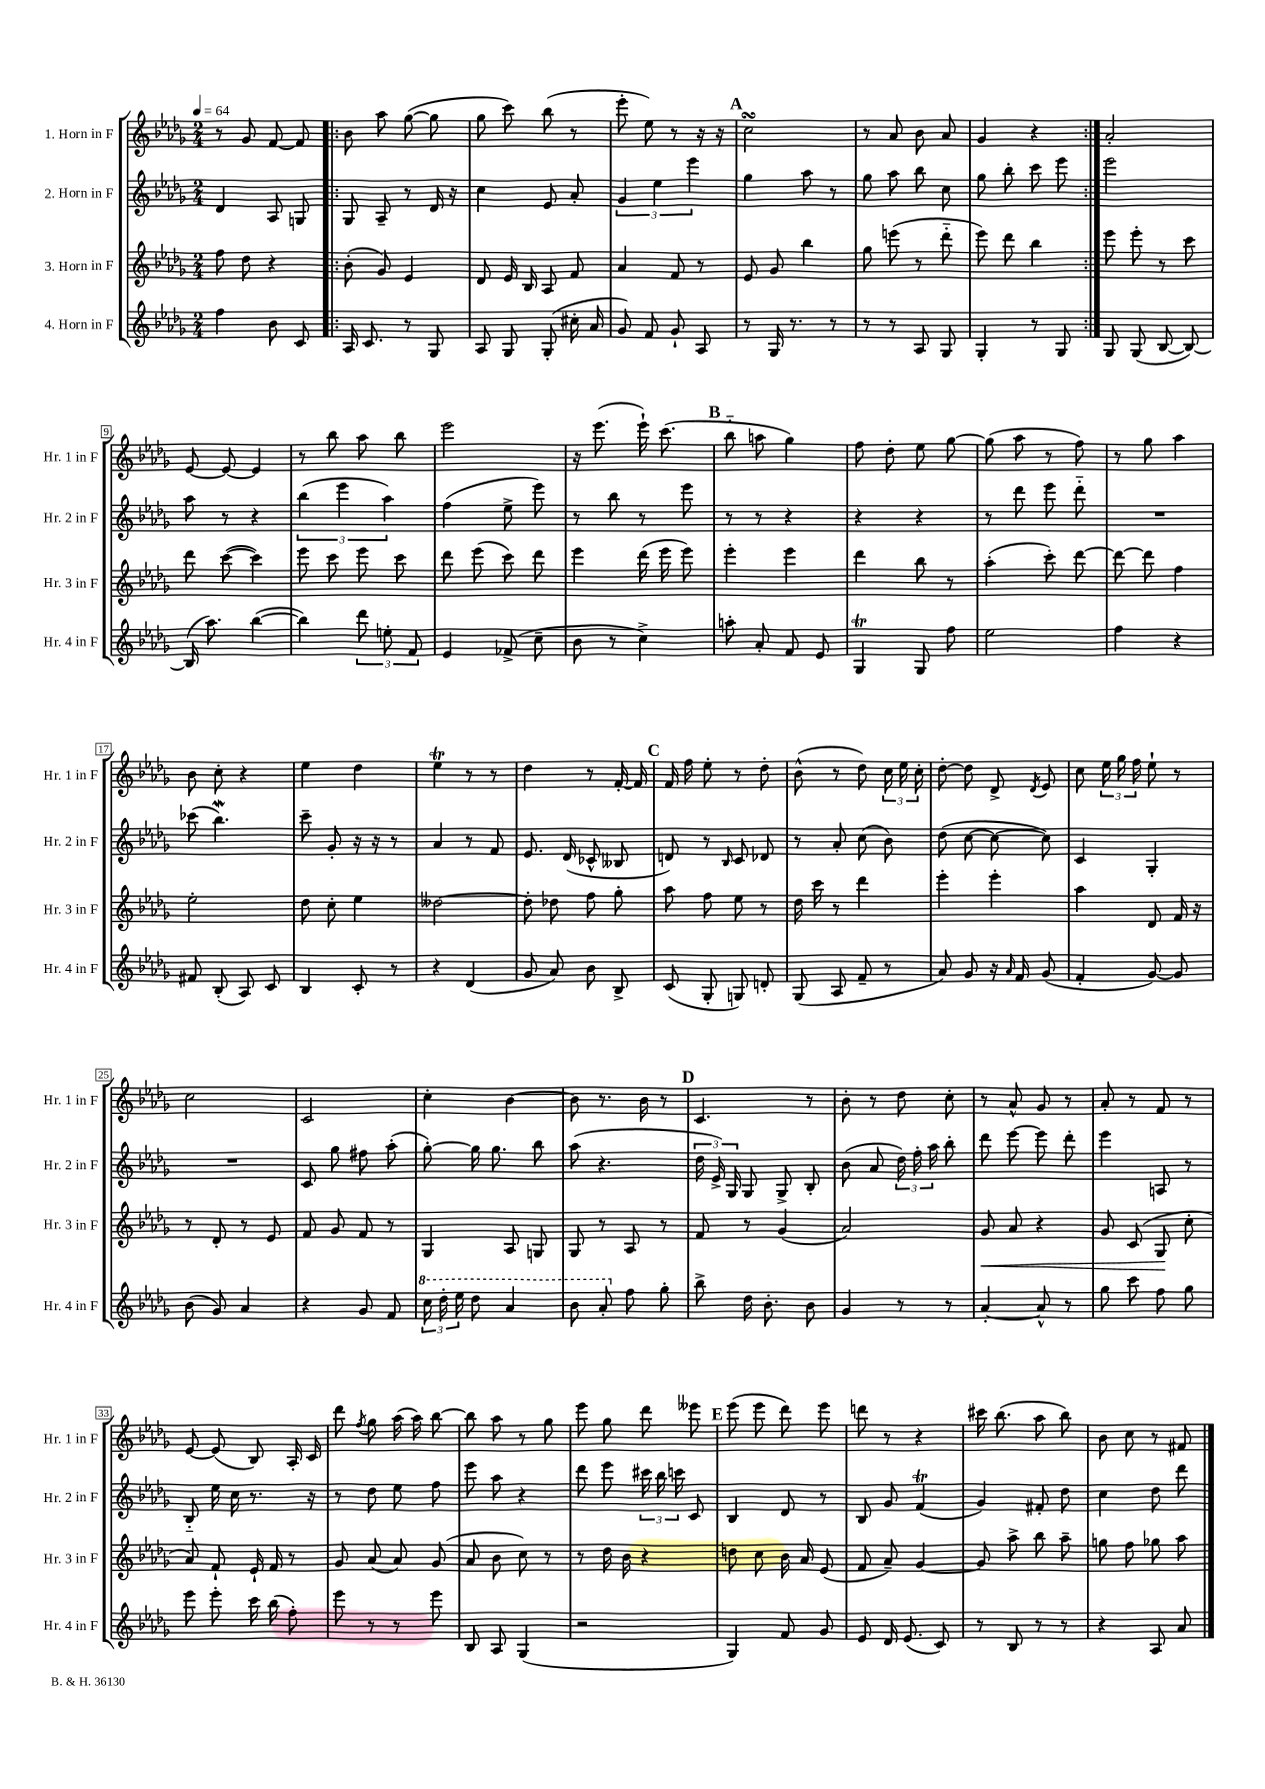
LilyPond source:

<<
\new StaffGroup <<
\new Staff = "s0" \with { instrumentName = "1. Horn in F" shortInstrumentName = "Hr. 1 in F" } {
    \clef treble \key des \major \numericTimeSignature \time 2/4 \tempo 4 = 64
    \autoBeamOff r8 ges'8 f'8~ f'8 |
    \repeat volta 2 { bes'8 aes''8 ges''8~( ges''8 |
    ges''8 c'''8) bes''8( r8 |
    ees'''8-. ees''8) r8 r16 r16 |
    \mark \markup { \bold "A" } c''2\turn |
    r8 aes'8 bes'8 aes'8 |
    ges'4 r4 | }
    aes'2-. |
    ees'8~ ees'8~ ees'4 |
    r8 bes''8 aes''8 bes''8 |
    ees'''2 |
    r16 ees'''8.( ees'''16-!) c'''8.( |
    \mark \markup { \bold "B" } bes''8-_ a''8 ges''4) |
    f''8 des''8-. ees''8 ges''8~ |
    ges''8( aes''8 r8 f''8) |
    r8 ges''8 aes''4 |
    bes'8 c''8-. r4 |
    ees''4 des''4 |
    ees''4\trill r8 r8 |
    des''4 r8 f'16~-. f'16 |
    \mark \markup { \bold "C" } f'16 f''16 ees''8-. r8 des''8-. |
    bes'8-^( r8 des''8) \tuplet 3/2 { c''16 ees''16 c''16-. } |
    des''8~-. des''8 des'8-> \acciaccatura { des'8 } ees'8 |
    c''8 \tuplet 3/2 { ees''16 ges''16 f''16 } ees''8-! r8 |
    c''2 |
    c'2 |
    c''4-. bes'4~ |
    bes'8 r8. bes'16 r8 |
    \mark \markup { \bold "D" } c'4. r8 |
    bes'8-. r8 des''8 c''8-. |
    r8 aes'8-^ ges'8 r8 |
    aes'8-. r8 f'8 r8 |
    ees'8~ ees'8( bes8) aes16-. c'16 |
    des'''8 \acciaccatura { f''8 } ges''8 aes''16( aes''16) bes''8~ |
    bes''8 aes''8 r8 ges''8 |
    ees'''8 ges''8 des'''8 eeses'''8 |
    \mark \markup { \bold "E" } ees'''8( ees'''8 des'''8) ees'''8 |
    d'''8 r8 r4 |
    cis'''16 bes''8.( aes''8 bes''8) |
    bes'8 c''8 r8 fis'8 \bar "|." |
}
\new Staff = "s1" \with { instrumentName = "2. Horn in F" shortInstrumentName = "Hr. 2 in F" } {
    \clef treble \key des \major \numericTimeSignature \time 2/4
    \autoBeamOff des'4 aes8 g8 |
    \repeat volta 2 { ges8 aes8-- r8 des'16 r16 |
    c''4 ees'8 aes'8-. |
    \tuplet 3/2 { ges'4 ees''4 ees'''4 } |
    \mark \markup { \bold "A" } ges''4 aes''8 r8 |
    ges''8 aes''8 bes''8 c''8 |
    ges''8 bes''8-. c'''8 ees'''8 | }
    ees'''2 |
    aes''8 r8 r4 |
    \tuplet 3/2 { bes''4( ees'''4 aes''4) } |
    f''4( ees''8-> ees'''8) |
    r8 bes''8 r8 ees'''8 |
    \mark \markup { \bold "B" } r8 r8 r4 |
    r4 r4 |
    r8 des'''8 ees'''8 des'''8-_ |
    R2 |
    ces'''8( bes''4.\mordent) |
    c'''8-- ges'8-. r16 r16 r8 |
    aes'4 r8 f'8 |
    ees'8. des'16( ces'8-^ beses8 |
    \mark \markup { \bold "C" } d'8) r8 \grace { bes16 } c'8 des'8 |
    r8 aes'8-. c''8( bes'8) |
    des''8( c''8~ c''8~ c''8) |
    c'4 ges4-. |
    R2 |
    c'8 ges''8 fis''8 aes''8-.( |
    ges''8~-.) ges''16 ges''8. bes''8 |
    aes''8( r4. |
    \mark \markup { \bold "D" } \tuplet 3/2 { des''16 ees'16->) ges16 } ges8 ges8-> bes8-. |
    bes'8( aes'8 \tuplet 3/2 { des''16) f''16-. aes''16 } bes''8-. |
    des'''8 ees'''8~ ees'''8 des'''8-. |
    ees'''4 a8 r8 |
    bes8-_ ees''16 c''16 r8. r16 |
    r8 des''8 ees''8 f''8 |
    ees'''8 aes''8 r4 |
    des'''8 ees'''8 \tuplet 3/2 { cis'''16 bes''16 c'''16 } c'8 |
    \mark \markup { \bold "E" } bes4 des'8 r8 |
    bes8 ges'8 f'4\trill( |
    ges'4) fis'8-. des''8 |
    c''4 des''8 des'''8 \bar "|." |
}
\new Staff = "s2" \with { instrumentName = "3. Horn in F" shortInstrumentName = "Hr. 3 in F" } {
    \clef treble \key des \major \numericTimeSignature \time 2/4
    \autoBeamOff f''8 des''8 r4 |
    \repeat volta 2 { bes'8-.( ges'8) ees'4 |
    des'8 ees'16 bes16 aes8 f'8 |
    aes'4 f'8 r8 |
    \mark \markup { \bold "A" } ees'8 ges'8 bes''4 |
    ges''8 e'''8( r8 des'''8-_ |
    ees'''8) des'''8 bes''4 | }
    ees'''8 ees'''8-. r8 c'''8 |
    des'''8 c'''8~( c'''4) |
    ees'''8 c'''8 ees'''8 c'''8 |
    des'''8 ees'''8( c'''8) des'''8 |
    ees'''4 des'''16( ees'''16 ees'''8) |
    \mark \markup { \bold "B" } ees'''4-. ees'''4 |
    des'''4 bes''8 r8 |
    aes''4-.( c'''8-.) des'''8~ |
    des'''8~ des'''8 f''4 |
    ees''2-. |
    des''8 c''8-. ees''4 |
    deses''2~ |
    deses''8-. des''8 f''8 ges''8-. |
    \mark \markup { \bold "C" } aes''8 f''8 ees''8 r8 |
    des''16 c'''16 r8 des'''4 |
    ees'''4-. ees'''4-. |
    aes''4 des'8 f'16 r16 |
    r8 des'8-. r8 ees'8 |
    f'8 ges'8 f'8 r8 |
    ges4 aes8 g8 |
    ges8 r8 aes8 r8 |
    \mark \markup { \bold "D" } f'8 r8 ges'4( |
    aes'2) |
    ges'8\< aes'8 r4 |
    ges'8 c'8( ges8\! c''8-. |
    aes'8) f'8-! ees'16-! f'16 r8 |
    ges'8 aes'8( aes'8) ges'8( |
    aes'8 bes'8 c''8) r8 |
    r8 des''16 bes'16 r4 |
    \mark \markup { \bold "E" } d''8 c''8 bes'16 aes'16 ees'8( |
    f'8 aes'8--) ges'4~ |
    ges'8 aes''8-> bes''8 aes''8-- |
    g''8 f''8 ges''8 aes''8 \bar "|." |
}
\new Staff = "s3" \with { instrumentName = "4. Horn in F" shortInstrumentName = "Hr. 4 in F" } {
    \clef treble \key des \major \numericTimeSignature \time 2/4
    \autoBeamOff f''4 bes'8 c'8 |
    \repeat volta 2 { aes16 c'8. r8 ges8 |
    aes8 ges8 ges8-.( cis''16-. aes'16 |
    ges'8) f'8 ges'8-! aes8 |
    \mark \markup { \bold "A" } r8 ges16 r8. r8 |
    r8 r8 aes8 ges8 |
    ges4-. r8 ges8 | }
    ges8 ges8( bes8~ bes8~) |
    bes16( aes''8.) bes''4~( |
    bes''4) \tuplet 3/2 { des'''8 e''8-. f'8 } |
    ees'4 fes'8->( c''8-- |
    bes'8 r8 c''4->) |
    \mark \markup { \bold "B" } a''8-. aes'8-. f'8 ees'8 |
    ges4\trill ges8 f''8 |
    ees''2 |
    f''4 r4 |
    fis'8 bes8-.( aes8) c'8 |
    bes4 c'8-. r8 |
    r4 des'4( |
    ges'8 aes'8) bes'8 bes8-> |
    \mark \markup { \bold "C" } c'8( ges8-. g8) d'8-. |
    ges8( aes8 f'8-- r8 |
    aes'8) ges'8 r16 \grace { aes'16 } f'16 ges'8( |
    f'4-. ges'8~) ges'8 |
    bes'8( ges'8) aes'4 |
    r4 ges'8 f'8 |
    \tuplet 3/2 { \ottava #1 c'''16 des'''16-. ees'''16 } des'''8 aes''4 |
    bes''8 aes''8-. \ottava #0 f''8 ges''8-. |
    \mark \markup { \bold "D" } bes''8-> des''16 bes'8.-. bes'8 |
    ges'4 r8 r8 |
    aes'4~-. aes'8-^ r8 |
    ges''8 c'''8 f''8 ges''8 |
    ees'''8 ees'''8-. c'''16 bes''16( f''8-.) |
    ees'''8 r8 r8 ees'''8 |
    bes8 aes8 ges4( |
    r2 |
    \mark \markup { \bold "E" } ges4) f'8 ges'8 |
    ees'8 des'16 ees'8.( c'8) |
    r8 bes8 r8 r8 |
    r4 aes8 aes'8 \bar "|." |
}
>>
>>
\layout { \context { \Score \override BarNumber.stencil = #(make-stencil-boxer 0.1 0.3 ly:text-interface::print) } }
